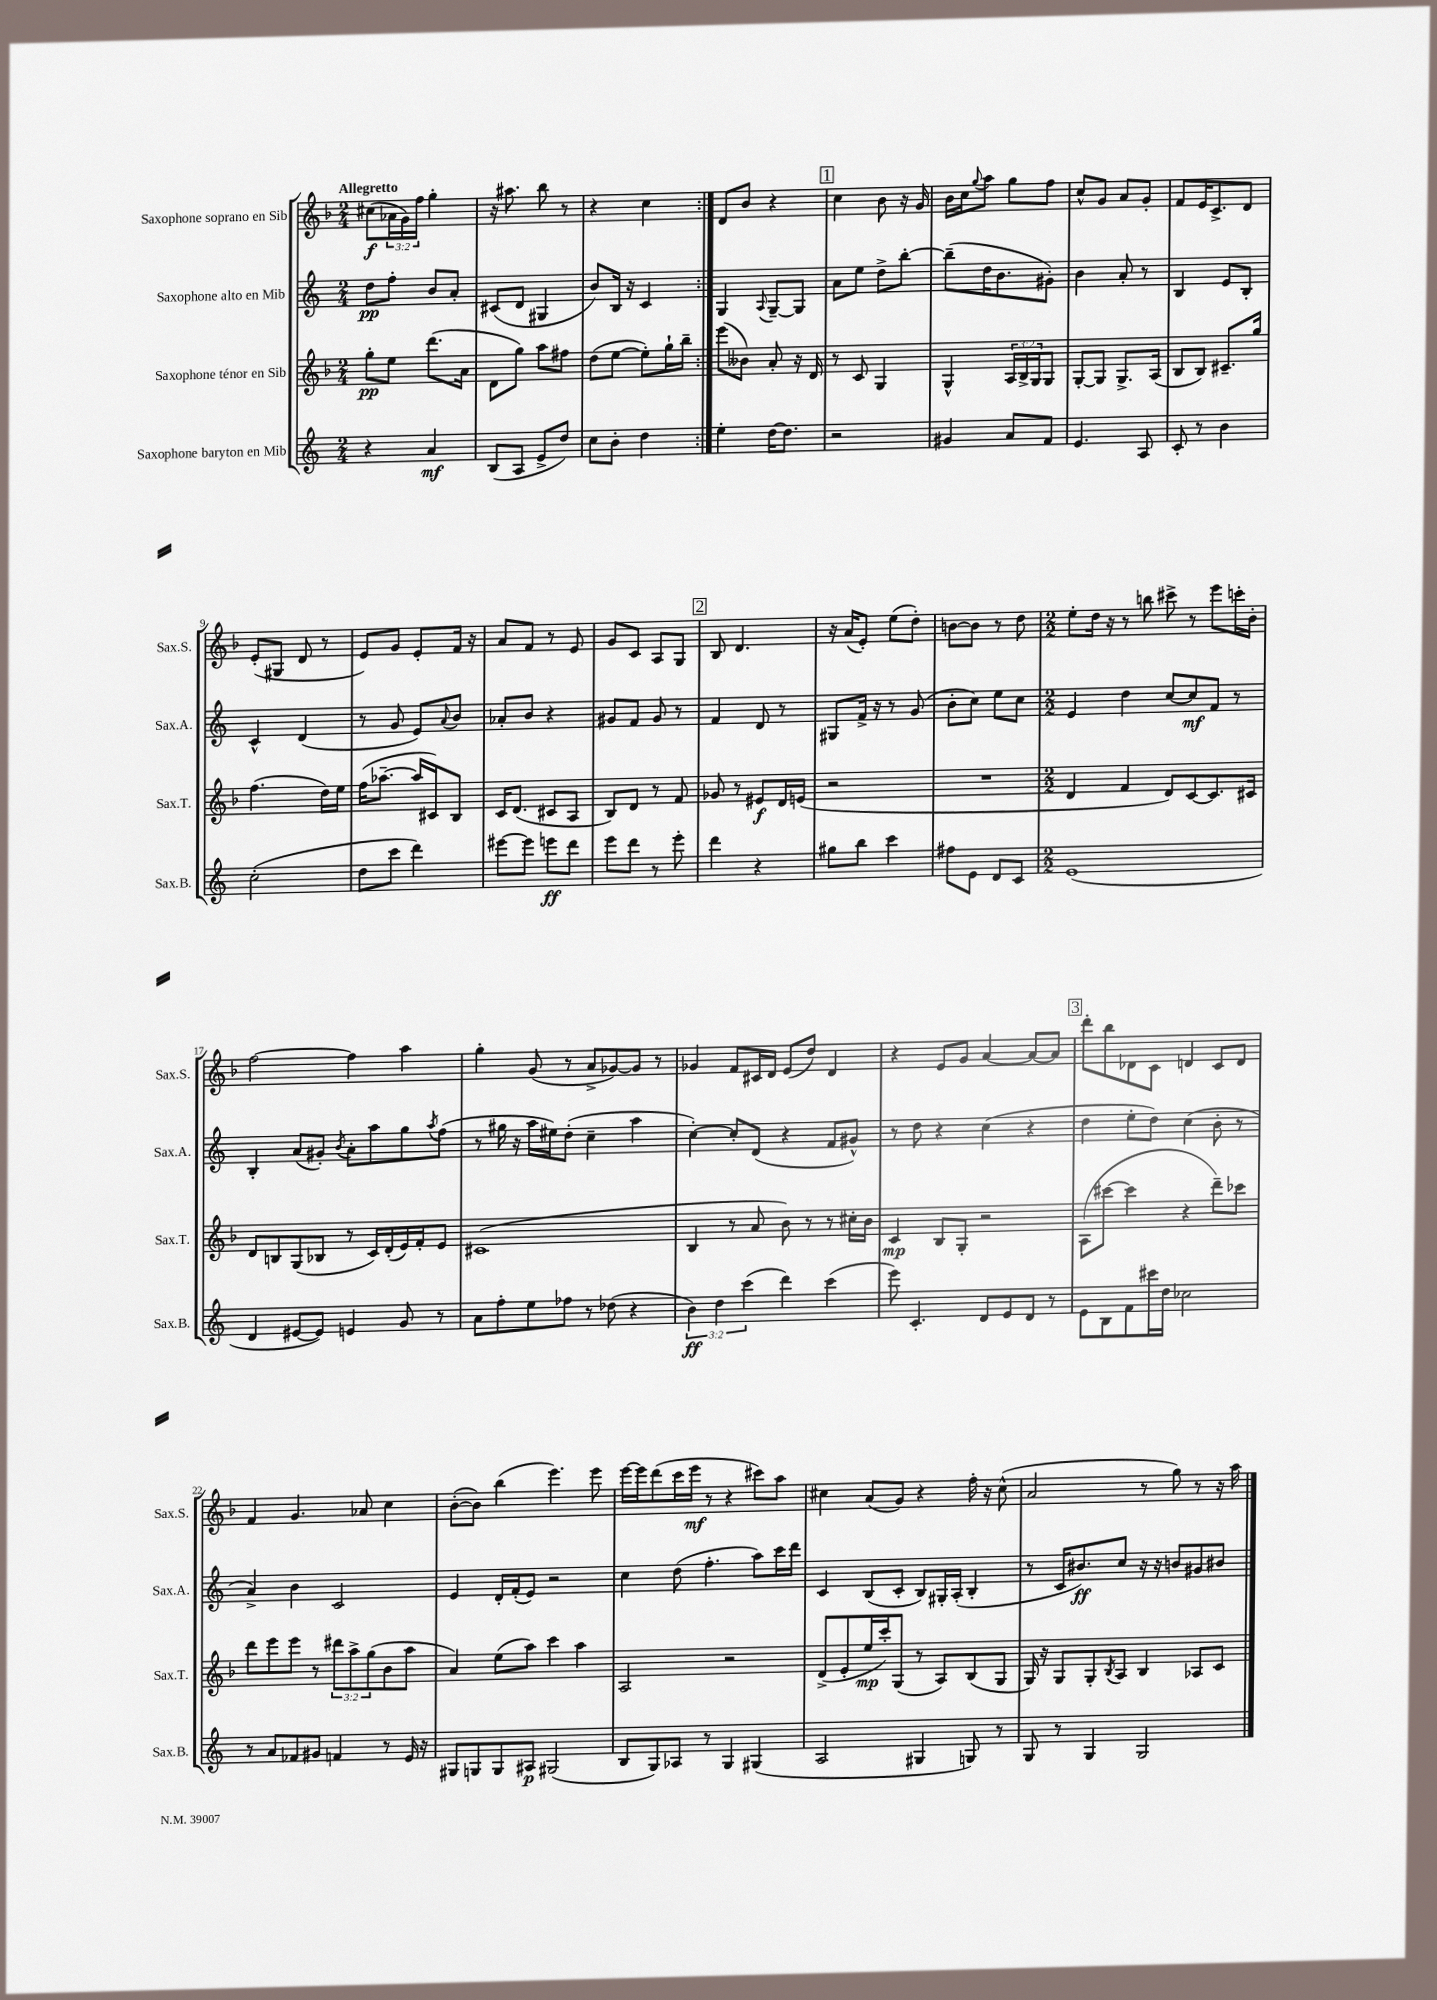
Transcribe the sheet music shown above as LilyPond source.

<<
\new StaffGroup <<
\new Staff = "s0" \with { instrumentName = "Saxophone soprano en Sib" shortInstrumentName = "Sax.S." } {
    \clef treble \key f \major \numericTimeSignature \time 2/4 \override Staff.TupletNumber.text = #tuplet-number::calc-fraction-text \tempo "Allegretto"
    \repeat volta 2 { cis''8\f( \tuplet 3/2 { aes'16 g'16) f''16 } g''4-. |
    r16 ais''8. bes''8 r8 |
    r4 c''4 | }
    d'8 bes'8 r4 |
    \mark \markup { \box "1" } c''4 bes'8 r16 g'16 |
    bes'16 c''16 \appoggiatura { g''8 } a''8 g''8 f''8 |
    c''8-^ g'8 a'8 g'8-. |
    f'8 e'16 c'8.-> d'8 |
    e'8-.( gis8 d'8 r8 |
    e'8) g'8 e'8-. f'16 r16 |
    a'8 f'8 r8 e'8 |
    g'8 c'8 a8 g8 |
    \mark \markup { \box "2" } bes8 d'4. |
    r16 a'16( e'8-.) e''8( d''8-.) |
    b'8~ b'8 r8 d''8 |
    \numericTimeSignature \time 2/2 e''8-. d''16 r16 r8 b''8 cis'''8-> r8 e'''8 c'''16-. bes'16-. |
    f''2~ f''4 a''4 |
    g''4-. g'8( r8 a'8-> ges'8~) ges'8 r8 |
    ges'4 f'8 cis'16 d'16 e'8( d''8) d'4 |
    r4 e'8 g'8 a'4~ a'8~ a'8 |
    \mark \markup { \box "3" } d'''8-. bes''8 des'8 c'8 d'4 c'8 d'8 |
    f'4 g'4. aes'8 c''4 |
    bes'8~-.( bes'8) bes''4( e'''4.) e'''8 |
    e'''16~ e'''16 d'''8( c'''16 e'''16\mf r8 r4 cis'''8) a''8 |
    cis''4 a'8( g'8) r4 f''16-. r16 cis''8-^( |
    a'2 r8 g''8) r8 r16 a''16 \bar "|." |
}
\new Staff = "s1" \with { instrumentName = "Saxophone alto en Mib" shortInstrumentName = "Sax.A." } {
    \clef treble \key c \major \numericTimeSignature \time 2/4
    \repeat volta 2 { d''8\pp f''8-. b'8 a'8-. |
    cis'8( d'8 gis4 |
    b'8) b16 r16 c'4 | }
    g4 \appoggiatura { a8 } g8~-- g8 |
    \mark \markup { \box "1" } a'8 e''8 d''8-> b''8~-. |
    b''8--( d''16 b'8. gis'8-.) |
    b'4 a'8-. r8 |
    b4 e'8 b8-. |
    c'4-^ d'4( |
    r8 g'8 e'8) \appoggiatura { a'8 } b'8 |
    aes'8-. b'8 r4 |
    gis'8 f'8 gis'8 r8 |
    \mark \markup { \box "2" } f'4 d'8 r8 |
    gis8 f'16-> r16 r8 g'8( |
    b'8-. c''8) e''8 c''8 |
    \numericTimeSignature \time 2/2 e'4 d''4 c''8~ c''8\mf f'8 r8 |
    b4-. a'8( gis'8-.) \acciaccatura { b'8 } a'8-. a''8 g''8 \acciaccatura { a''8 } f''8( |
    r8 gis''16 r16 a''16 eis''16) d''8-.( c''4-- a''4 |
    c''4~-.) c''8-. d'8( r4 f'8 gis'8-^) |
    r8 d''8 r4 c''4( r4 |
    \mark \markup { \box "3" } d''4 e''8-. d''8) c''4( b'8-. r8 |
    a'4->) b'4 c'2 |
    e'4 d'16-. f'16-.( e'8) r2 |
    c''4 d''8( f''4.-. a''8) c'''16 d'''16 |
    c'4 b8( c'8-. b8) gis16-. a16-.( b4-. |
    r8 c'16 bis'8.\ff) c''8 r16 r16 b'8 gis'8 bis'8 \bar "|." |
}
\new Staff = "s2" \with { instrumentName = "Saxophone ténor en Sib" shortInstrumentName = "Sax.T." } {
    \clef treble \key f \major \numericTimeSignature \time 2/4 \override Staff.TupletNumber.text = #tuplet-number::calc-fraction-text
    \repeat volta 2 { g''8-.\pp e''8 d'''8.( a'16 |
    d'8 g''8) a''8 fis''8 |
    d''8( e''8~ e''8-.) g''16-! bes''16-- | }
    e'''8( beses'8) a'8-. r16 d'16 |
    \mark \markup { \box "1" } r8 c'8 g4 |
    g4-^ \tuplet 3/2 { a16 bes16-> g16 } g8 |
    g8~-. g8 g8.-> a16( |
    bes8 bes8) cis'8.-- g''16 |
    f''4.( d''16) e''16 |
    f''16( aes''8.~-- aes''16 cis'16) bes8 |
    c'16 d'8.( cis'8 a8 |
    bes8) d'8 r8 f'8 |
    \mark \markup { \box "2" } ges'8 r8 eis'8\f d'16 e'16( |
    r2 |
    R2 |
    \numericTimeSignature \time 2/2 d'4 f'4 d'8) c'8~ c'8. cis'16 |
    d'8 b8 g8( bes8 r8 c'16) d'16-.( e'16) f'16-. e'8 |
    cis'1( |
    bes4 r8 a'8 bes'8) r8 r8 cis''16-. bes'16 |
    c'4\mp bes8 g8-. r2 |
    \mark \markup { \box "3" } a8( cis'''8~ cis'''4 r4 d'''8--) ces'''8 |
    d'''8 e'''8 e'''8 r8 \tuplet 3/2 { dis'''8 a''8-> g''8( } bes'8 a''8 |
    a'4) e''8( a''8) c'''4 a''4 |
    a2 r2 |
    d'8->( e'8-. e''16\mp c'''16-.) g8( r8 a8) bes8( g8 |
    g16) r16 g8 g8-. \acciaccatura { bes8 } a8 bes4 aes8 c'8 \bar "|." |
}
\new Staff = "s3" \with { instrumentName = "Saxophone baryton en Mib" shortInstrumentName = "Sax.B." } {
    \clef treble \key c \major \numericTimeSignature \time 2/4 \override Staff.TupletNumber.text = #tuplet-number::calc-fraction-text
    \repeat volta 2 { r4 a'4\mf |
    b8( a8 e'8-> d''8) |
    c''8 b'8-. d''4 | }
    e''4-. d''16~ d''8. |
    \mark \markup { \box "1" } r2 |
    gis'4 a'8 f'8 |
    e'4. a8 |
    c'8-. r8 b'4 |
    c''2-.( |
    d''8 c'''8 d'''4) |
    eis'''8~ eis'''8 e'''8\ff d'''8 |
    e'''8 d'''8 r8 e'''8-. |
    \mark \markup { \box "2" } d'''4 r4 |
    gis''8 b''8 c'''4 |
    fis''8 e'8 d'8 c'8 |
    \numericTimeSignature \time 2/2 e'1( |
    d'4 eis'8~ eis'8) e'4 g'8 r8 |
    a'8 f''8-. e''8 fes''8 r8 des''8( r4 |
    \tuplet 3/2 { b'4\ff) d''4 c'''4( } d'''4) c'''4( |
    e'''8) c'4.-. d'8 e'8 d'8 r8 |
    \mark \markup { \box "3" } e'8 b8 f'8 cis'''16 d''16 ces''2 |
    r8 a'8 fes'8 gis'8 f'4 r8 e'16 r16 |
    gis8 g8 g8 ais8\p gis2( |
    b8 g8) aes8 r8 g4 gis4( |
    a2 gis4 g8) r8 |
    g8 r8 g4 g2 \bar "|." |
}
>>
>>
